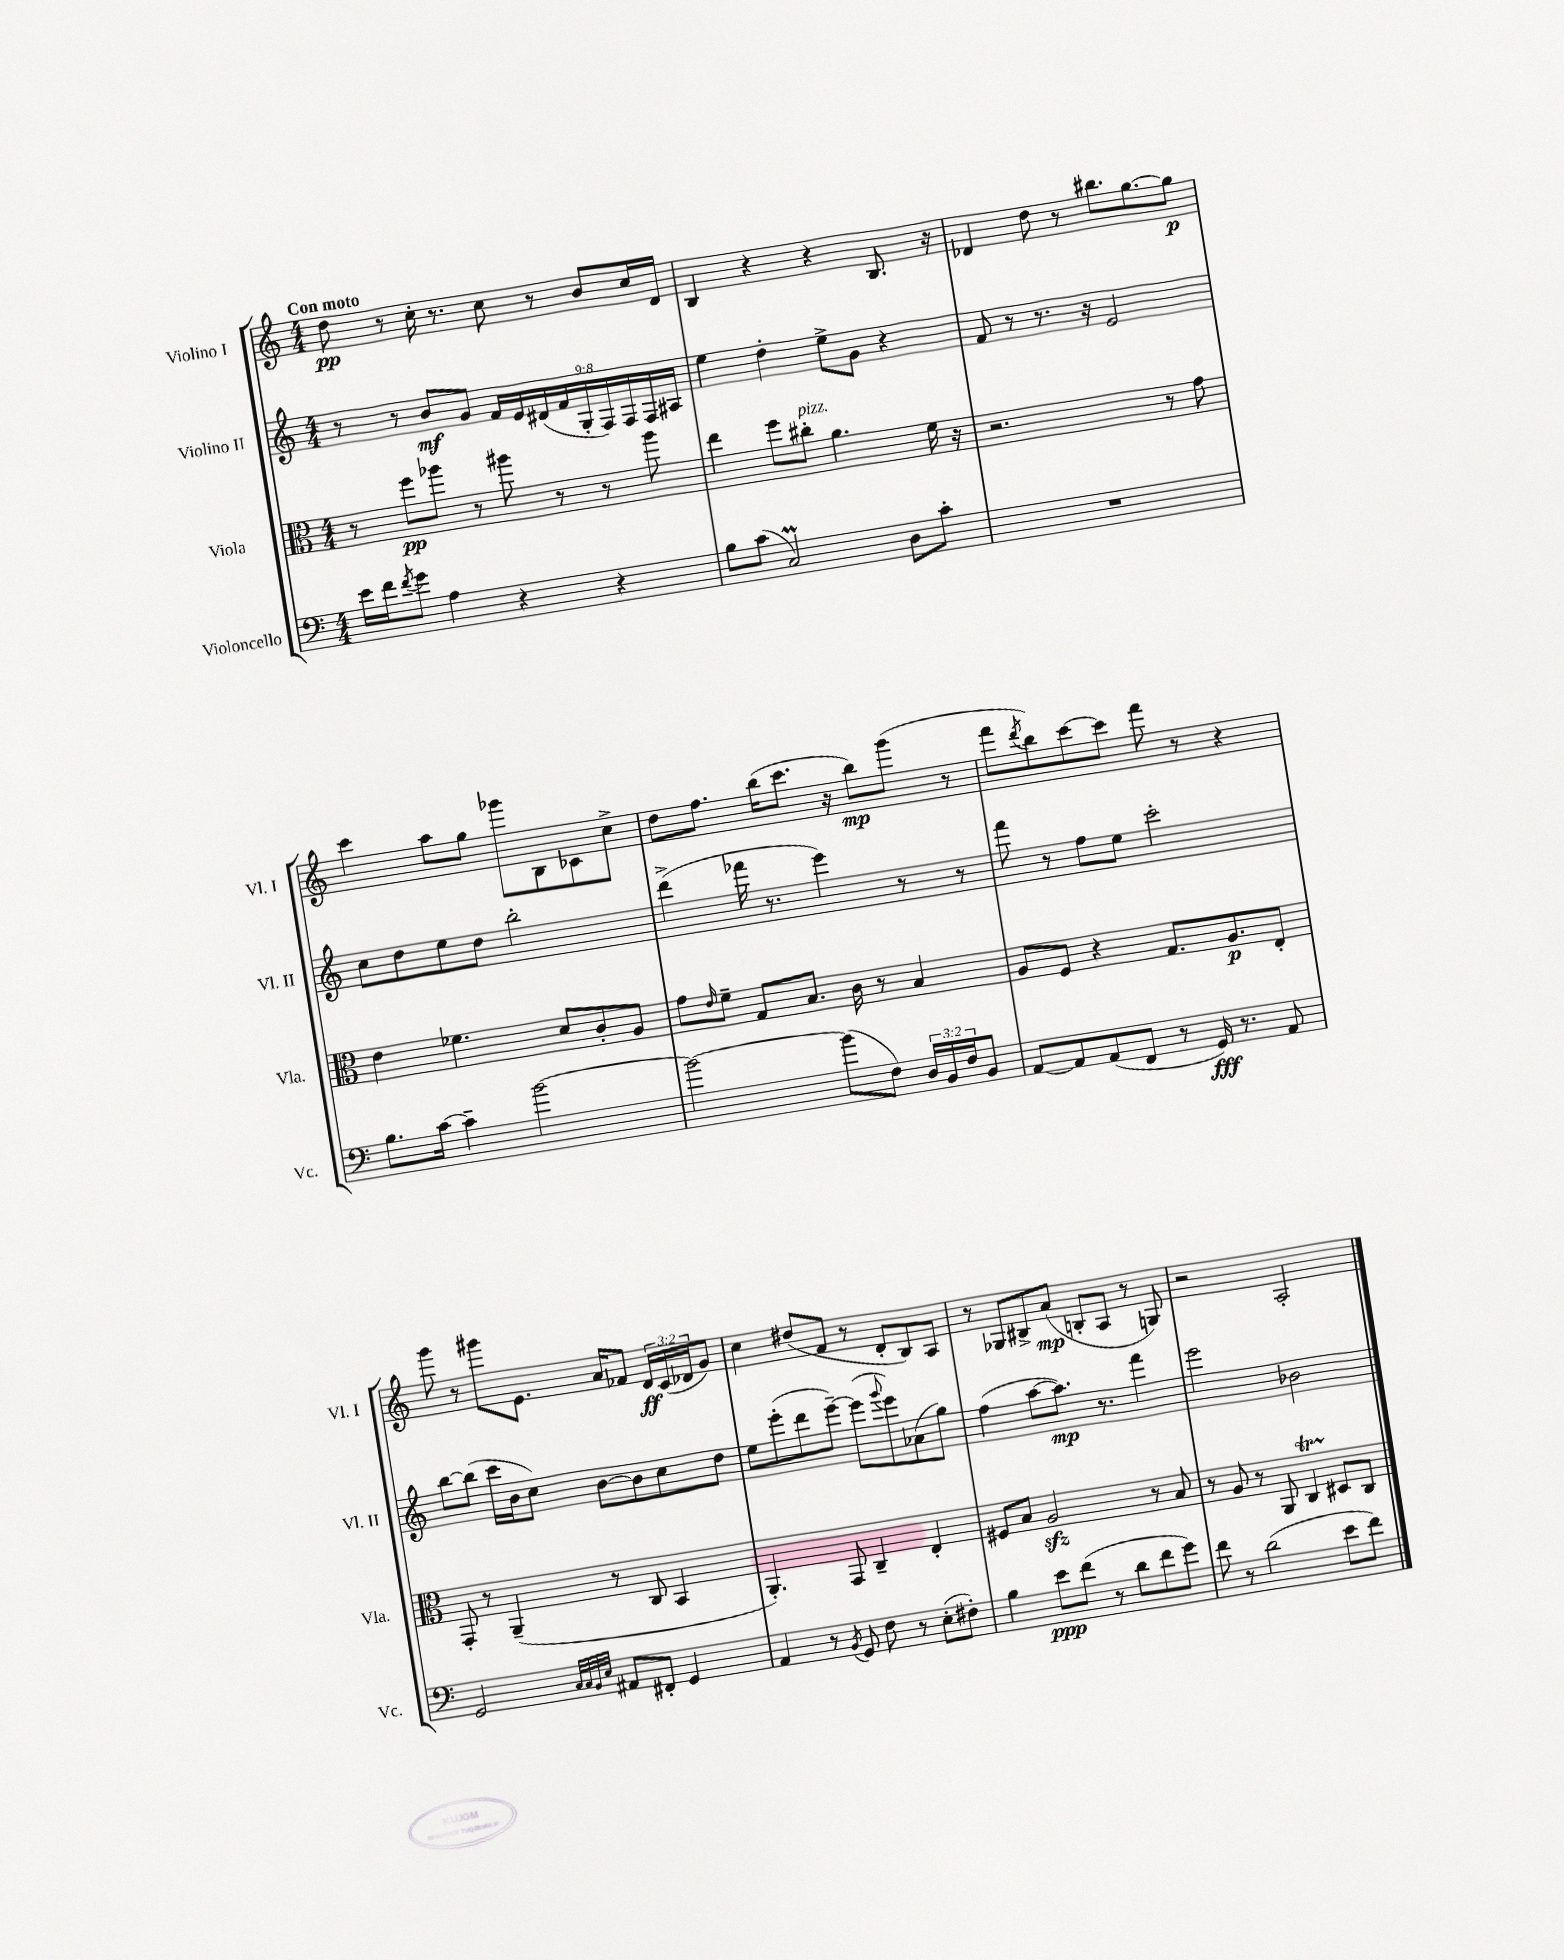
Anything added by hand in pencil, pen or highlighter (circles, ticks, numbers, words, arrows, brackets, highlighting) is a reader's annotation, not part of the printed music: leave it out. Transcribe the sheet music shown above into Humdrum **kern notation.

**kern	**dynam	**kern	**dynam	**kern	**dynam	**kern	**dynam
*part4	*part4	*part3	*part3	*part2	*part2	*part1	*part1
*staff4	*staff4	*staff3	*staff3	*staff2	*staff2	*staff1	*staff1
*I"Violoncello	*	*I"Viola	*	*I"Violino II	*	*I"Violino I	*
*I'Vc.	*	*I'Vla.	*	*I'Vl. II	*	*I'Vl. I	*
*clefF4	*	*clefC3	*	*clefG2	*	*clefG2	*
*k[]	*	*k[]	*	*k[]	*	*k[]	*
*M4/4	*	*M4/4	*	*M4/4	*	*M4/4	*
=1	=1	=1	=1	=1	=1	=1	=1
!	!	!	!	!	!	!LO:TX:a:B:t=Con moto	!
16e\LL	.	8r	.	8r	.	8dd\	pp
16f\J	.	.	.	.	.	.	.
8qf/	.	.	.	.	.	.	.
8g\J	.	8ff\L	pp	8r	.	8r	.
4A\	.	8aa-X\J	.	8b/L	mf	16cc'\	.
.	.	.	.	.	.	8.r	.
.	.	8r	.	8g/J	.	.	.
4r	.	8aa#X\	.	18f/LL	.	8cc\	.
.	.	.	.	18e/	.	.	.
.	.	.	.	(18d#X/	.	.	.
.	.	8r	.	.	.	8r	.
.	.	.	.	18f/	.	.	.
.	.	.	.	18G'/	.	.	.
4r	.	8r	.	.	.	8b/L	.
.	.	.	.	18F/)	.	.	.
.	.	.	.	18F/	.	.	.
.	.	8aa#\	.	.	.	16cc/L	.
.	.	.	.	18F/	.	.	.
.	.	.	.	.	.	16d/JJ	.
.	.	.	.	18A#X/JJ	.	.	.
=2	=2	=2	=2	=2	=2	=2	=2
8B\L	.	4ee\	.	4ee\	.	4B/	.
(8c\J	.	.	.	.	.	.	.
2CM/)	.	8ff\L	.	4dd'\	.	4r	.
!	!	!LO:TX:a:i:t=pizz.	!	!	!	!	!
.	.	8cc#X'\J	.	.	.	.	.
.	.	4.a\	.	8ee^\L	.	4r	.
.	.	.	.	8g\J	.	.	.
8D\L	.	.	.	4r	.	8.B/	.
8c'\J	.	16f\	.	.	.	.	.
.	.	16r	.	.	.	16r	.
=3	=3	=3	=3	=3	=3	=3	=3
1r	.	2.r	.	8f/	.	4d-X/	.
.	.	.	.	8r	.	.	.
.	.	.	.	8.r	.	8dd\	.
.	.	.	.	.	.	8r	.
.	.	.	.	16r	.	.	.
.	.	.	.	2e/	.	8.bb#X\L	.
.	.	.	.	.	.	[8.gg\	.
.	.	8r	.	.	.	.	.
.	.	8g\	.	.	.	8gg\J]	p
!!LO:LB:g=z
=4	=4	=4	=4	=4	=4	=4	=4
8.B\L	.	4e\	.	8cc\L	.	4ccc\	.
.	.	.	.	8dd\	.	.	.
[16c\Jk	.	.	.	.	.	.	.
4c~\]	.	4.f-X\	.	8ee\	.	8aa\L	.
.	.	.	.	8dd\J	.	8gg\J	.
[2b\	.	.	.	2bb'\	.	8ggg-X\L	.
.	.	8d/L	.	.	.	8B\	.
.	.	8c'/	.	.	.	8c-X\	.
.	.	8A/J	.	.	.	8cc^\J	.
=5	=5	=5	=5	=5	=5	=5	=5
2b\_	.	8g\L	.	(4ddd^\	.	8dd\L	.
.	.	16qqe/	.	.	.	.	.
.	.	8f~\J	.	.	.	8.ff\J	.
.	.	8G/L	.	16fff-X\	.	.	.
.	.	.	.	8.r	.	(16bb\KL	.
.	.	8.B/J	.	.	.	8.ccc\J	.
(8b\L]	.	.	.	4eee\)	.	.	.
.	.	16c\	.	.	.	16r	.
8F\J)	.	8r	.	.	.	8bb\L)	mp
24D/LL	.	4B/	.	8r	.	(8ggg\J	.
24BB/	.	.	.	.	.	.	.
24F/J	.	.	.	.	.	.	.
8BB/J	.	.	.	8r	.	8r	.
=6	=6	=6	=6	=6	=6	=6	=6
[8AA/L	.	8A/L	.	8fff\	.	8fff\L	.
.	.	.	.	.	.	8qddd/	.
8AA/]	.	8F/J	.	8r	.	8bb\)	.
(8AA/	.	4r	.	8ff\L	.	[8ccc\	.
8FF/J	.	.	.	8ee\J	.	8ccc\J]	.
8r	.	8.G/L	.	2ccc'\	.	8fff\	.
16GG/)	fff	.	.	.	.	8r	.
8.r	.	8.A/	p	.	.	.	.
.	.	.	.	.	.	4r	.
8AA/	.	8E'/J	.	.	.	.	.
!!LO:LB:g=z
=7	=7	=7	=7	=7	=7	=7	=7
2GG/	.	8GG'/	.	[8bb\L	.	8ggg\	.
.	.	8r	.	(8bb\J]	.	8r	.
.	.	(4AA~/	.	16ccc\LL	.	8ggg#X\L	.
.	.	.	.	16b\J	.	.	.
.	.	.	.	8cc\J)	.	8.e\J	.
32qqC/LLL	.	.	.	.	.	.	.
32qqC/	.	.	.	.	.	.	.
32qqBB/	.	.	.	.	.	.	.
32qqE/JJJ	.	.	.	.	.	.	.
8AA#X/L	.	8r	.	[8b\L	.	.	.
.	.	.	.	.	.	16a/KL	.
8FF#X'/J	.	8C/	.	8b\]	.	8f-X/J	.
4GG/	.	4BB/	.	8cc\	.	24d/LL	ff
.	.	.	.	.	.	(24c/	.
.	.	.	.	.	.	24d-X/J	.
.	.	.	.	8dd\J	.	8g/J)	.
=8	=8	=8	=8	=8	=8	=8	=8
4AA/	.	4.AA'/)	.	8ee\L	.	4cc\	.
.	.	.	.	(8eee'\	.	.	.
8r	.	.	.	8ddd\	.	(8dd#X/L	.
8qBB/	.	.	.	.	.	.	.
8GG/	.	8GG/	.	[8eee~\J)	.	8f/J	.
8F\	.	4C~/	.	(8eee\L]	.	8r	.
.	.	.	.	8qqggg/	.	.	.
8r	.	.	.	8eee\)	.	8d'/L	.
(8E'\L	.	4E'/	.	(8a-X\	.	8B/)	.
8F#X'\J)	.	.	.	8gg\J)	.	8A/J	.
=9	=9	=9	=9	=9	=9	=9	=9
4B\	.	8F#X/L	.	(4ff\	.	8r	.
.	.	8B/J	.	.	.	8G-X/L	.
8e\L	ppp	2Azz/	.	[8aa\L	.	8B#X^/	.
(8f\J	.	.	.	8.aa\J])	mp	(8a/J	mp
8r	.	.	.	.	.	8Bn'/L	.
.	.	.	.	8.r	.	.	.
8d\L	.	.	.	.	.	8A/J	.
8f\	.	8r	.	4fff\	.	8r	.
8g\J)	.	8B/	.	.	.	8Gn/)	.
=10	=10	=10	=10	=10	=10	=10	=10
8f\	.	8r	.	2eee\	.	2r	.
8r	.	8A/	.	.	.	.	.
(2d\	.	8r	.	.	.	.	.
.	.	8AA/	.	.	.	.	.
.	.	4CT/	.	2b-X\	.	2A'/	.
8e\L	.	8D#X/L	.	.	.	.	.
8f\J)	.	8C/J	.	.	.	.	.
==	==	==	==	==	==	==	==
*-	*-	*-	*-	*-	*-	*-	*-
